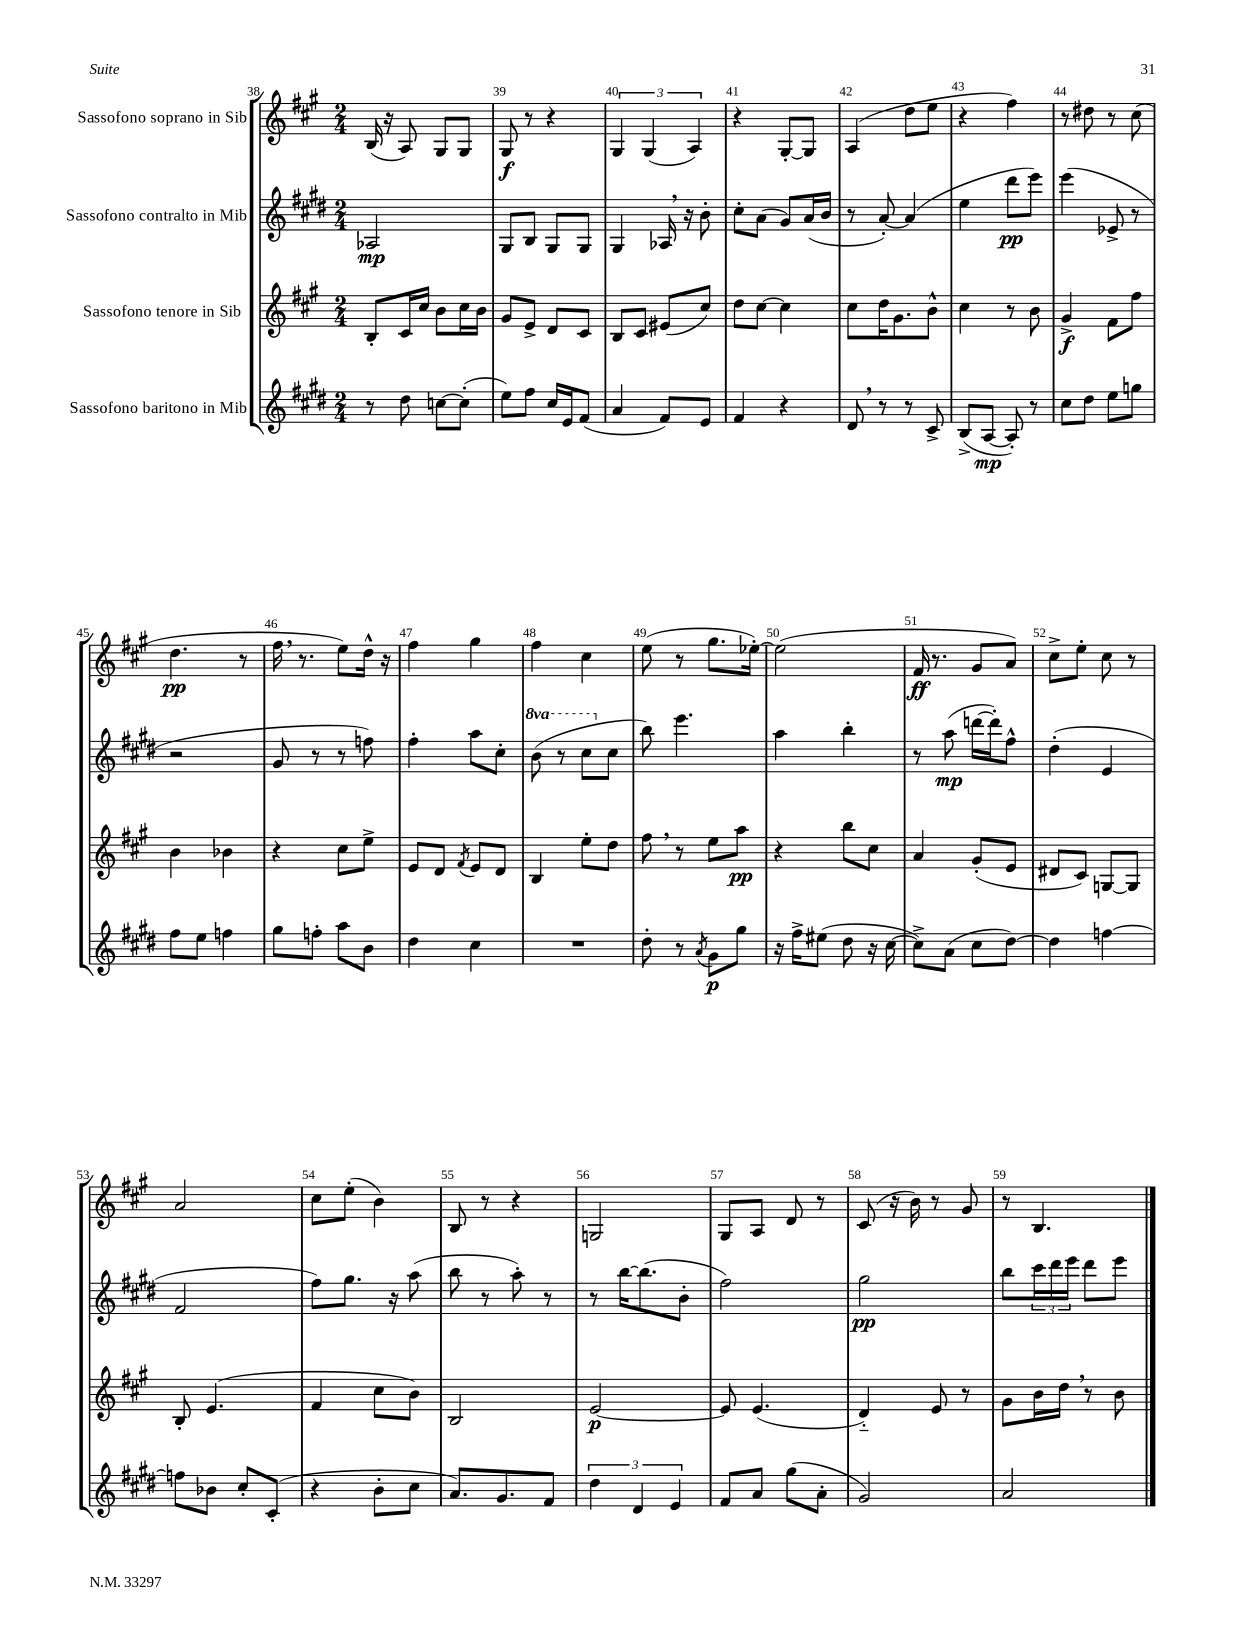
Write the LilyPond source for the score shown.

<<
\new StaffGroup <<
\new Staff = "s0" \with { instrumentName = "Sassofono soprano in Sib" } {
    \clef treble \key a \major \numericTimeSignature \time 2/4
    b16( r16 a8) gis8 gis8 |
    gis8\f r8 r4 |
    \tuplet 3/2 { gis4 gis4( a4) } |
    r4 gis8~-. gis8 |
    a4( d''8 e''8 |
    r4 fis''4) |
    r8 dis''8 r8 cis''8( |
    d''4.\pp r8 |
    fis''16 \breathe r8. e''8) d''16-^ r16 |
    fis''4 gis''4 |
    fis''4 cis''4 |
    e''8( r8 gis''8. ees''16~-.) |
    ees''2( |
    fis'16\ff r8. gis'8 a'8) |
    cis''8-> e''8-. cis''8 r8 |
    a'2 |
    cis''8 e''8-.( b'4) |
    b8 r8 r4 |
    g2 |
    gis8 a8 d'8 r8 |
    cis'8( r16 b'16) r8 gis'8 |
    r8 b4. \bar "|." |
}
\new Staff = "s1" \with { instrumentName = "Sassofono contralto in Mib" } {
    \clef treble \key e \major \numericTimeSignature \time 2/4 \set Staff.ottavationMarkups = #ottavation-simple-ordinals
    aes2\mp |
    gis8 b8 gis8 gis8 |
    gis4 aes16 \breathe r16 b'8-. |
    cis''8-. a'8( gis'8) a'16( b'16 |
    r8 a'8~-.) a'4( |
    e''4 dis'''8\pp e'''8) |
    e'''4( ees'8-> r8 |
    r2 |
    gis'8 r8 r8 f''8) |
    fis''4-. a''8 cis''8-. |
    \ottava #1 b''8( r8 cis'''8 \ottava #0 cis''8 |
    b''8) e'''4. |
    a''4 b''4-. |
    r8 a''8\mp( d'''16~ d'''16-.) fis''8-^ |
    dis''4-.( e'4 |
    fis'2 |
    fis''8) gis''8. r16 a''8( |
    b''8 r8 a''8-.) r8 |
    r8 b''16~ b''8.( b'8-. |
    fis''2) |
    gis''2\pp |
    b''8 \tuplet 3/2 { cis'''16 dis'''16 e'''16 } dis'''8 e'''8 \bar "|." |
}
\new Staff = "s2" \with { instrumentName = "Sassofono tenore in Sib" } {
    \clef treble \key a \major \numericTimeSignature \time 2/4
    b8-. cis'16 cis''16 b'8 cis''16 b'16 |
    gis'8 e'8-> d'8 cis'8 |
    b8 cis'8 eis'8( cis''8) |
    d''8 cis''8~ cis''4 |
    cis''8 d''16 gis'8. b'8-^ |
    cis''4 r8 b'8 |
    gis'4->\f fis'8 fis''8 |
    b'4 bes'4 |
    r4 cis''8 e''8-> |
    e'8 d'8 \acciaccatura { fis'8 } e'8 d'8 |
    b4 e''8-. d''8 |
    fis''8 \breathe r8 e''8 a''8\pp |
    r4 b''8 cis''8 |
    a'4 gis'8-.( e'8 |
    dis'8 cis'8) g8~ g8 |
    b8-. e'4.( |
    fis'4 cis''8 b'8) |
    b2 |
    e'2~\p |
    e'8 e'4.( |
    d'4-_) e'8 r8 |
    gis'8 b'16 d''16 \breathe r8 b'8 \bar "|." |
}
\new Staff = "s3" \with { instrumentName = "Sassofono baritono in Mib" } {
    \clef treble \key e \major \numericTimeSignature \time 2/4
    r8 dis''8 c''8~ c''8-.( |
    e''8) fis''8 cis''16 e'16 fis'8( |
    a'4 fis'8) e'8 |
    fis'4 r4 |
    dis'8 \breathe r8 r8 cis'8-> |
    b8->( a8~\mp a8-.) r8 |
    cis''8 dis''8 e''8 g''8 |
    fis''8 e''8 f''4 |
    gis''8 f''8-. a''8 b'8 |
    dis''4 cis''4 |
    R2 |
    dis''8-. r8 \acciaccatura { a'8 } gis'8\p gis''8 |
    r16 fis''16-> eis''8( dis''8 r16 cis''16~ |
    cis''8->) a'8( cis''8 dis''8~) |
    dis''4 f''4~ |
    f''8 bes'8 cis''8-. cis'8-.( |
    r4 b'8-. cis''8 |
    a'8.) gis'8. fis'8 |
    \tuplet 3/2 { dis''4 dis'4 e'4 } |
    fis'8 a'8 gis''8( a'8-. |
    gis'2) |
    a'2 \bar "|." |
}
>>
>>
\layout { \context { \Score currentBarNumber = #38 \override BarNumber.break-visibility = ##(#f #t #t) barNumberVisibility = #all-bar-numbers-visible } }
